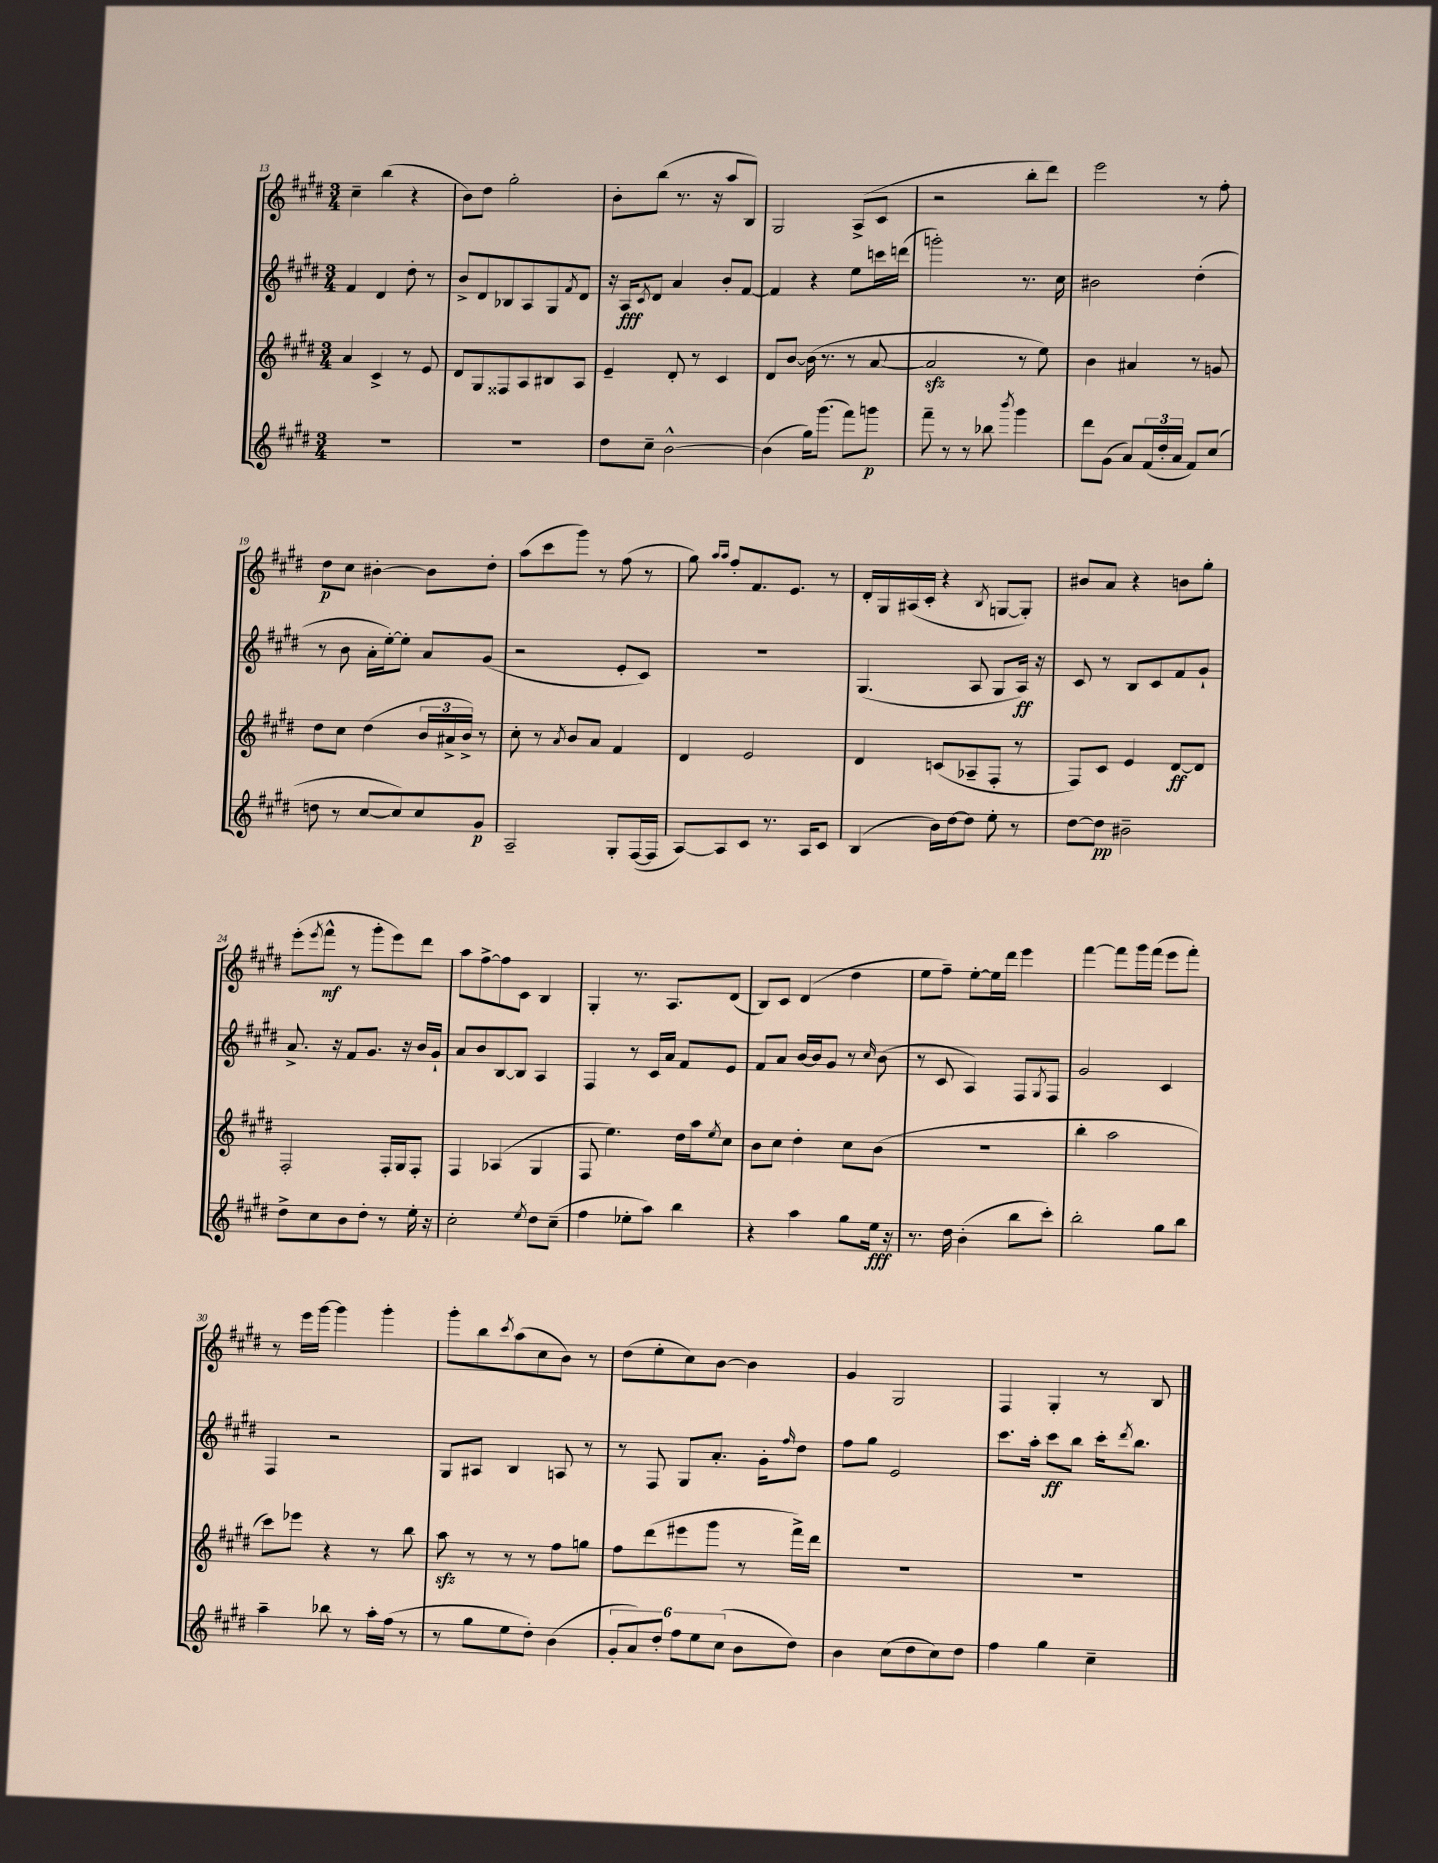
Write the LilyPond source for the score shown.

<<
\new StaffGroup <<
\new Staff = "s0" {
    \clef treble \key e \major \numericTimeSignature \time 3/4
    cis''4-- b''4( r4 |
    b'8) dis''8 gis''2-. |
    b'8-. b''8( r8. r16 a''8 b8) |
    gis2 a8->( cis'8 |
    r2 b''8-. dis'''8) |
    e'''2 r8 fis''8-. |
    dis''8\p cis''8 bis'4~-. bis'8 dis''8-. |
    a''8( cis'''8 gis'''8) r8 fis''8( r8 |
    gis''8) \grace { a''16 a''16 } fis''8-. fis'8. e'8. r8 |
    dis'16-. gis16 ais16( cis'16-. r4 \acciaccatura { b8 } g8~ g8-.) |
    bis'8 a'8 r4 b'8 gis''8-. |
    e'''8-.( \acciaccatura { e'''8 } fis'''8-^\mf r8 gis'''8-. e'''8) dis'''8 |
    a''8 fis''8~-> fis''8 cis'8 b4 |
    gis4-. r8. a8. dis'8( |
    b8) cis'8 dis'4( dis''4 |
    e''8 fis''8--) e''8~-. e''16 dis'''16 e'''4 |
    fis'''4~ fis'''8 gis'''16 fis'''16( e'''8 fis'''8-.) |
    r8 e'''16 gis'''16~ gis'''4 gis'''4-. |
    gis'''8-. b''8 \acciaccatura { cis'''8 } a''8( cis''8 b'8) r8 |
    dis''8( e''8-. cis''8) b'8~ b'4 |
    gis'4 gis2 |
    fis4 gis4-. r8 b8 \bar "|." |
}
\new Staff = "s1" {
    \clef treble \key e \major \numericTimeSignature \time 3/4
    fis'4 dis'4 dis''8-. r8 |
    b'8-> dis'8 bes8 a8 gis8 \acciaccatura { fis'8 } dis'8 |
    r16 a16\fff \acciaccatura { cis'8 } dis'8 a'4 b'8-. fis'8~ |
    fis'4 r4 e''8 c'''16 d'''16( |
    g'''2-.) r8. cis''16 |
    bis'2 dis''4-.( |
    r8 b'8 a'16-. e''16~-.) e''8-. a'8 gis'8( |
    r2 e'8-. cis'8) |
    R2. |
    gis4.( a8 gis8 a16\ff) r16 |
    cis'8 r8 b8 cis'8 fis'8 gis'8-! |
    a'8.-> r16 fis'8 gis'8. r16 b'16 gis'16-! |
    a'8 b'8 b8~ b8 a4 |
    fis4 r8 cis'16 a'16 fis'8 e'8 |
    fis'8 a'8 b'16~ b'16 gis'8 r8 \grace { cis''16 } b'8( |
    r8 cis'8 a4) fis8 \acciaccatura { gis8 } fis8 |
    gis'2 cis'4 |
    fis4 r2 |
    gis8 ais8 b4 a8 r8 |
    r8 fis8 gis8 a'8.-. gis'16-. \grace { fis''16 } dis''8 |
    fis''8 gis''8 e'2 |
    cis'''8. a''16-. cis'''8\ff b''8 cis'''16-. \acciaccatura { dis'''8 } b''8. \bar "|." |
}
\new Staff = "s2" {
    \clef treble \key e \major \numericTimeSignature \time 3/4
    a'4 cis'4-> r8 e'8 |
    dis'8 gis8 fisis8 a8 bis8 a8 |
    e'4-- dis'8-. r8 cis'4 |
    dis'8 b'8~ b'16( r8. r8 a'8~ |
    a'2\sfz r8 e''8) |
    b'4 ais'4 r8 g'8 |
    dis''8 cis''8 dis''4( \tuplet 3/2 { b'16 ais'16-> b'16->) } r8 |
    cis''8-. r8 \acciaccatura { a'8 } b'8 a'8 fis'4 |
    dis'4 e'2 |
    dis'4 c'8( aes8-- fis8-. r8 |
    fis8) cis'8 e'4 dis'8~\ff dis'8 |
    fis2-. fis16-. gis16 fis8-. |
    fis4 aes4( gis4 |
    fis8 e''4.) dis''16 a''16 \acciaccatura { e''8 } cis''8 |
    b'8 cis''8 dis''4-. cis''8 b'8( |
    R2. |
    b''4-. a''2 |
    cis'''8) ees'''8 r4 r8 b''8 |
    a''8\sfz r8 r8 r8 fis''8 g''8 |
    fis''8 dis'''8( eis'''8 gis'''8 r8 fis'''16->) dis'''16 |
    R2. |
    R2. \bar "|." |
}
\new Staff = "s3" {
    \clef treble \key e \major \numericTimeSignature \time 3/4
    R2. |
    R2. |
    dis''8 cis''8-- b'2~-^ |
    b'4( gis''16) gis'''8.( fis'''8) g'''8\p |
    fis'''8-- r8 r8 bes''8 \acciaccatura { b'''8 } gis'''4 |
    dis'''8 gis'8( a'8) \tuplet 3/2 { fis'16( dis''16-. a'16 } fis'8) cis''8( |
    d''8 r8 cis''8~ cis''8) cis''8 gis'8\p |
    a2-- gis8-. fis16~( fis16 |
    a8~) a8 cis'8 r8. a16 cis'8 |
    b4( b'16) dis''16~ dis''8 e''8-. r8 |
    dis''8~ dis''8\pp bis'2-- |
    dis''8-> cis''8 b'8 dis''8-. r8 e''16-. r16 |
    cis''2-. \acciaccatura { e''8 } dis''8 cis''8--( |
    fis''4 ees''8-. a''8) b''4 |
    r4 a''4 gis''8 e''16\fff r16 |
    r8. dis''16 b'4-.( b''8 cis'''8-.) |
    b''2-. gis''8 b''8 |
    a''4-- bes''8 r8 a''16-. fis''16( r8 |
    r8 gis''8 e''8 dis''8-.) b'4( |
    \tuplet 6/4 { gis'8-. a'8) dis''8-. fis''8 e''8 cis''8( } b'8 dis''8) |
    b'4 cis''8( dis''8 cis''8) dis''8 |
    fis''4 gis''4 cis''4-- \bar "|." |
}
>>
>>
\layout { \context { \Score currentBarNumber = #13 } }
